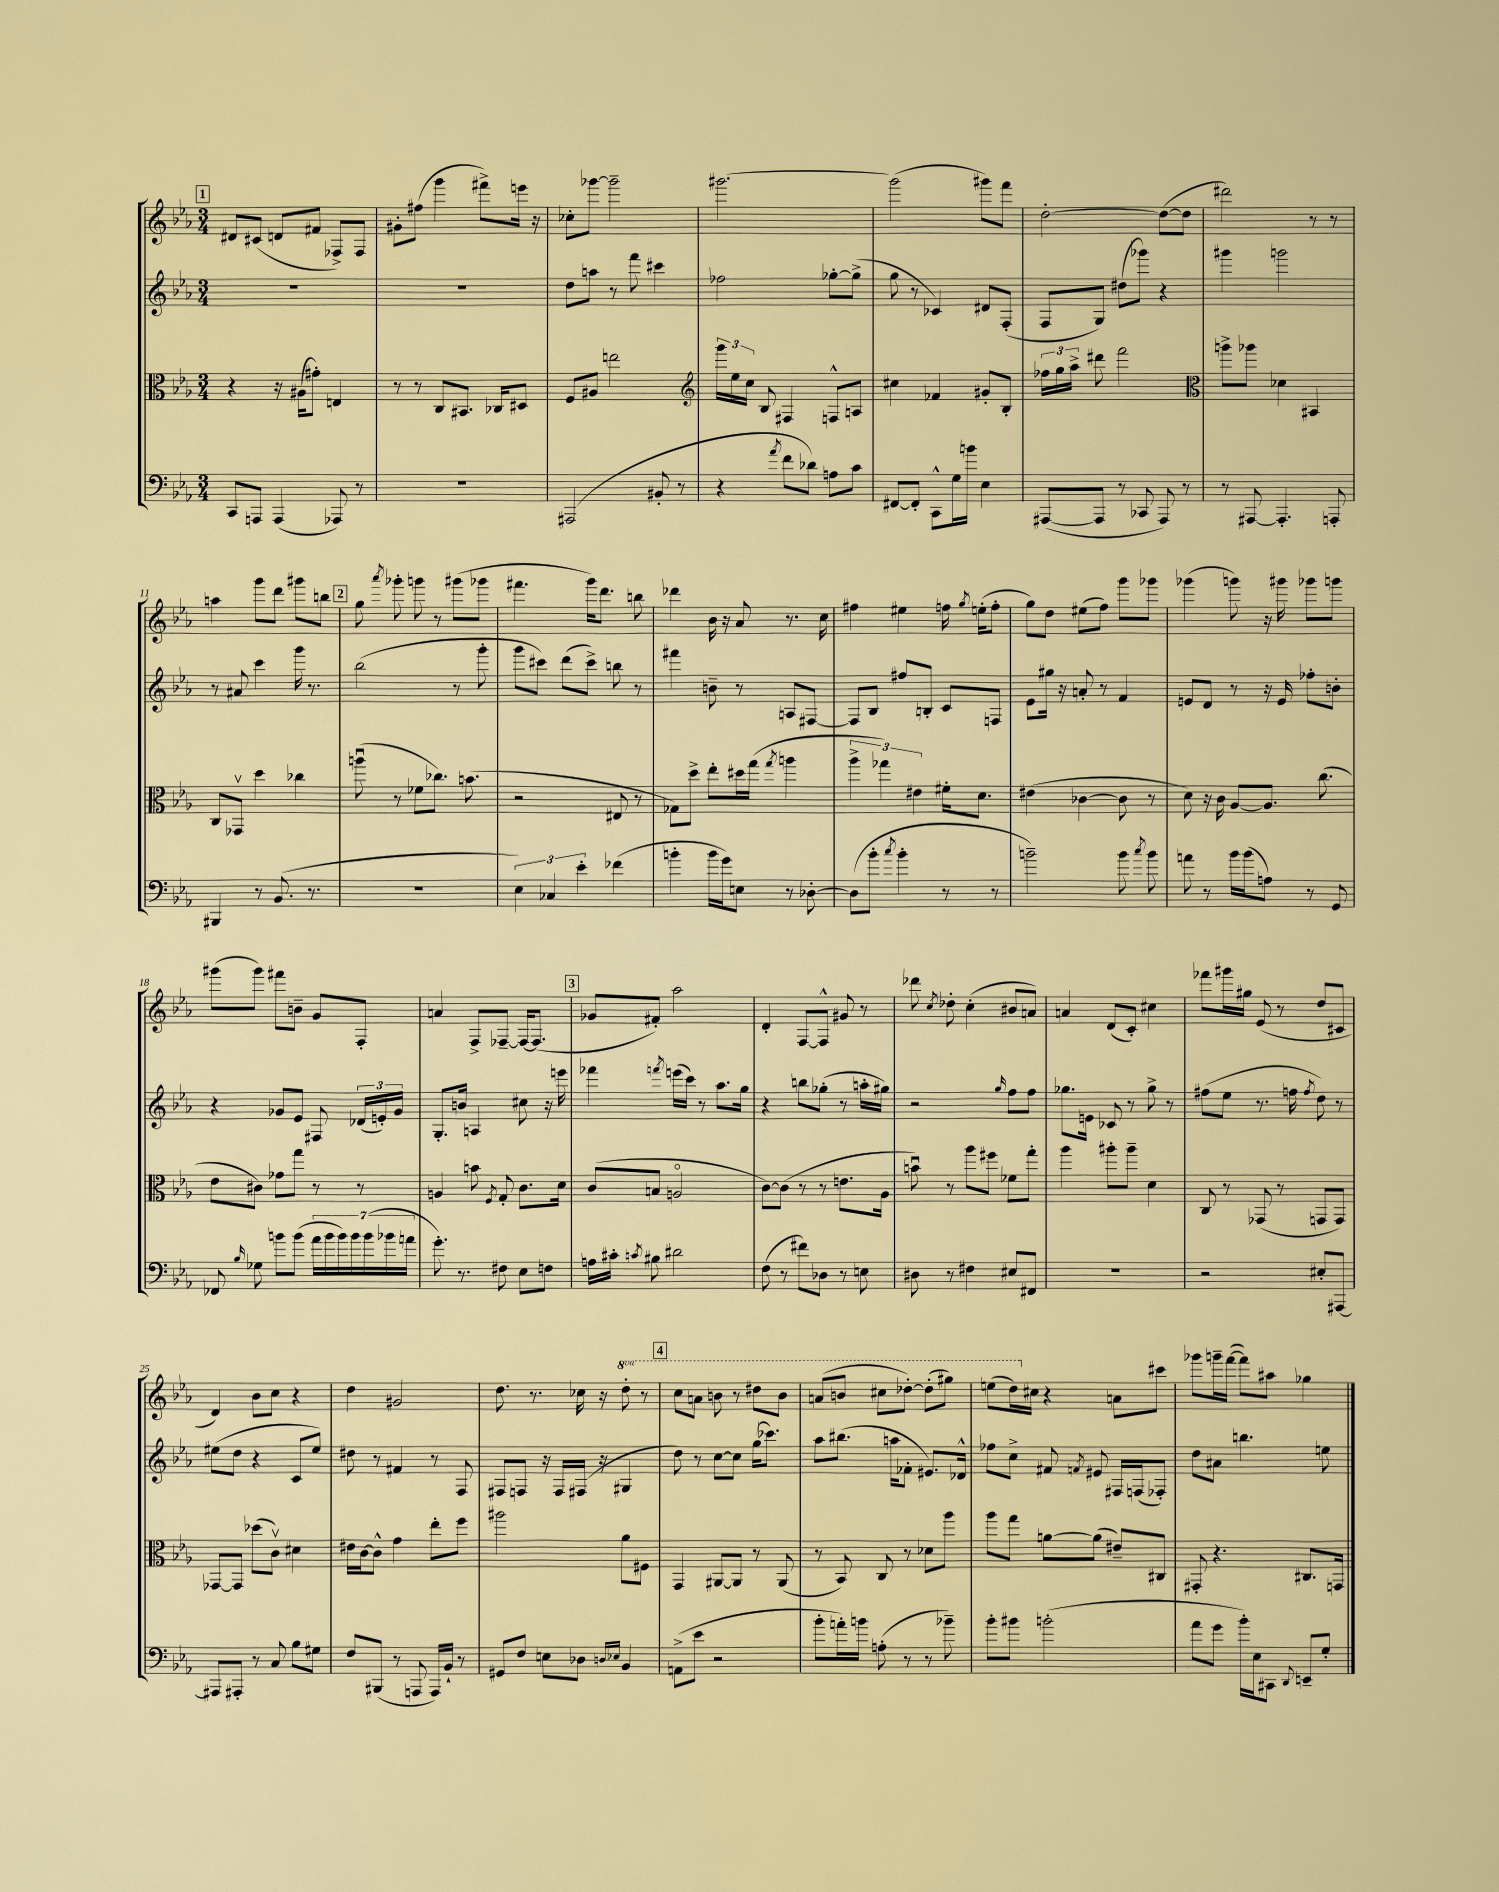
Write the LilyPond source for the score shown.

<<
\new StaffGroup <<
\new Staff = "s0" {
    \clef treble \key ees \major \numericTimeSignature \time 3/4 \set Staff.ottavationMarkups = #ottavation-simple-ordinals
    \autoBeamOff \mark \markup { \box "1" } dis'8[ cis'8]( d'8[ fis'8] fes8[->) fes8] |
    gis'8[-. fis''8]( g'''4 fis'''8[->) e'''16] r16 |
    ces''8[-. ges'''8]~ ges'''2-- |
    gis'''2.~ |
    gis'''2( gis'''8[) f'''8] |
    d''2~-. d''8[~( d''8] |
    dis'''2) r8 r8 |
    a''4 g'''8[ d'''8] gis'''8[ b''8] |
    \mark \markup { \box "2" } g''8 \acciaccatura { aes'''8 } ges'''8-. g'''8 r8 gis'''8[( ges'''8] |
    fis'''4. g'''16[) d'''8.] b''8 |
    des'''4 bes'16 r16 aes'8 r8. c''16 |
    fis''4 eis''4 f''16 \acciaccatura { g''8 } e''16[-.( f''8]-. |
    g''8[) d''8] eis''8[( f''8]) g'''8[ ges'''8] |
    ges'''4( g'''8) r16 gis'''16 ges'''8[ g'''8] |
    gis'''8[( gis'''8]) fis'''8[ b'8]-- g'8[ f8]-. |
    a'4 f8[-> fes8]~-- fes16[~ fes8.]( |
    \mark \markup { \box "3" } ges'8[ fis'8]-.) aes''2 |
    d'4-. f8[~ f8]-^ gis'8 r8 |
    des'''8 \acciaccatura { c''8 } des''8-. c''4-.( bis'8[ a'8]) |
    a'4 d'8[( c'8]-.) cis''4 |
    fes'''8[ gis'''16 gis''16] ees'8( r8 d''8[ cis'8] |
    d'4) bes'8[ c''8] r4 |
    d''4 gis'2 |
    d''8. r8. ces''16 r16 \ottava #1 d'''8-. r8 |
    \mark \markup { \box "4" } c'''8[ a''8] b''8 r8 dis'''8[ b''8] |
    a''8[( b''8] cis'''8[ des'''8]~-.) des'''8[-.( gis'''8]) |
    e'''8[( d'''16) \ottava #0 cis''16] r4 a'8[ cis'''8] |
    ges'''8[ g'''16-- f'''16]~( f'''8[) ais''8] ges''4 \bar "|." |
}
\new Staff = "s1" {
    \clef treble \key ees \major \numericTimeSignature \time 3/4
    \autoBeamOff \mark \markup { \box "1" } R2. |
    R2. |
    d''8[ a''8] r8 f'''8 cis'''4 |
    fes''2 ges''8[~-. ges''8]->( |
    g''8 r8 ces'4) dis'8[ f8]-.( |
    f8[ g8]) dis''8[( ges'''8]) r4 |
    gis'''4 g'''2 |
    r8 ais'8 c'''4 g'''16 r8. |
    \mark \markup { \box "2" } bes''2( r8 g'''8-. |
    g'''8[ cis'''8]) d'''8[( cis'''8]->) b''8 r8 |
    fis'''4 b'8-- r8 a8[ fis8]~ |
    fis8[ bes8] fis''8[ b8]-. c'8[ f8] |
    ees'8[ gis''16] r16 a'8-. r8 f'4 |
    e'8[ d'8] r8 r16 e'16 fes''8[-. b'8]-. |
    r4 ges'8[ ees'8] fis8 \tuplet 3/2 { des'16[( e'16-.) ges'16] } |
    g8.[-. b'16] a4 cis''8 r16 e'''16 |
    \mark \markup { \box "3" } fes'''4 \acciaccatura { f'''8 } e'''16[( c'''16]) r8 aes''8.[ g''16] |
    r4 b''8[ ges''8]-.( r8 a''16[-. gis''16]) |
    r2 \grace { g''16 } f''8[ f''8] |
    ges''8.[ e'16] ces'8 r8 ges''8-> r8 |
    fis''8[( ees''8] r8. f''16 \acciaccatura { f''8 } d''8) r8 |
    eis''8[( d''8] r4 c'8[ eis''8]) |
    dis''8 r8 fis'4 r8 f8 |
    fis8[ f8] r16 f16[ fis16]( r16 gis4 |
    \mark \markup { \box "4" } d''8) r8 c''8[~ c''8] g''16[( ces'''8.]) |
    aes''8[ bis''8.]( a''16[ fes'8]-. eis'8.[) des'16]-^ |
    fes''8[ c''8]-> fis'8 \acciaccatura { f'8 } eis'8 fis16[ f16( fes8]-.) |
    d''8[ ais'8] b''4. e''8 \bar "|." |
}
\new Staff = "s2" {
    \clef alto \key ees \major \numericTimeSignature \time 3/4
    \autoBeamOff \mark \markup { \box "1" } r4 r16 ais16[( gis'8]-.) e4 |
    r8 r8 c8[ bis,8.] ces16[ dis8] |
    f8[ ais8] e''2 |
    \clef treble \tuplet 3/2 { g'''16[ ees''16 c''16] } bes8 fis4 f8[-^ a8] |
    cis''4 fes'4 gis'8[-. bes8]-. |
    \tuplet 3/2 { fes''16[ g''16 aes''16]-> } dis'''8 f'''2 |
    \clef alto a''8[-> aes''8] des'4 bis,4 |
    c8[ ges,8]\upbow d''4 ces''4 |
    \mark \markup { \box "2" } a''8\downbow( r8 fes'8[ ces''8.]) b'8.( |
    r2 eis8 r8 |
    ges8[) d''8]-> ees''8[-. dis''16 g''16]( \acciaccatura { g''8 } a''4 |
    \tuplet 3/2 { aes''4-> ges''4) eis'4 } fis'16[-. d'8.] |
    eis'4( ces'4~ ces'8 r8 |
    d'8) r16 c'16 aes8[~ aes8.] c''8.( |
    ees'8[ cis'8]) ges'8[ g''8] r8 r8 |
    a4 b'8 \acciaccatura { f8 } g8-. c'8.[ d'16] |
    \mark \markup { \box "3" } c'8[( b8] a2\flageolet |
    c'8[~) c'8]( r8 r8 e'8.[ aes16] |
    b'8\downbow) r8 aes''8[ fis''8] fes'8[ g''8]-. |
    aes''4 ais''8[-. ais''8]-- d'4 |
    c8 r8 ges,8( r8 g,8[ g,8]) |
    ges,8[~ ges,8] des''8[( c'8]\upbow) dis'4 |
    eis'16[ c'16~ c'8]-^ g'4 ees''8[-. f''8] |
    ais''2 aes'8[ fis8] |
    \mark \markup { \box "4" } g,4 ais,8[~ ais,8] r8 ais,8( |
    r8 bes,8) c8 r8 des'8[ aes''8] |
    aes''8[ g''8] a'8[~ a'8]( eis'8[--) cis8] |
    gis,8-. r4. cis8.[ g,16] \bar "|." |
}
\new Staff = "s3" {
    \clef bass \key ees \major \numericTimeSignature \time 3/4
    \autoBeamOff \mark \markup { \box "1" } c,8[ a,,8] a,,4( aes,,8) r8 |
    R2. |
    ais,,2( bis,8-. r8 |
    r4 \acciaccatura { aes'8 } f'8[ des'8]) a8[ c'8] |
    fis,8[~ fis,8]-. c,8[-^ g16 b'16] ees4 |
    ais,,8[~( ais,,8] r8 ces,8 ais,,8) r8 |
    r8 ais,,8~ ais,,4.-. a,,8-. |
    bis,,4 r8 bes,8.( r8. |
    \mark \markup { \box "2" } R2. |
    \tuplet 3/2 { ees4) ces4 ees'4-. } fes'4( |
    b'4-. b'16[ g'16) e8] r8 des8~-. |
    des8[( bes'8]-. \acciaccatura { c''8 } bes'4-. r8 r8 |
    b'2--) b'8 \acciaccatura { c''8 } b'8 |
    a'8 r8 bes'16[ bes'16( a8]) r8 g,8 |
    fes,8 \grace { bes16 } ges8 b'8[ b'8]( \tuplet 7/4 { aes'16[ b'16 b'16) b'16 b'16( bes'16 a'16] } |
    g'8.-.) r8. fis8 ees8[ f8] |
    \mark \markup { \box "3" } a16[ cis'16]-. \acciaccatura { c'8 } bis8 dis'2 |
    f8( r8 fis'8[) des8] r8 e8 |
    dis8 r8 fis4 eis8[ fis,8] |
    R2. |
    r2 eis8[-. ais,,8]~ |
    ais,,8[ ais,,8]-. r8 c8 bes8[ gis8] |
    f8[ bis,,8]( r8 a,,8 a,,16[) bes,16]-! r8 |
    gis,8[ f8] e8[ des8] \grace { d16[ ees16] } bes,4 |
    \mark \markup { \box "4" } a,8[->( ees'8] r2 |
    bes'8[-. a'16-.) b'16] a8-.( r8 r8 bes'8--) |
    bes'8[-. bis'8] b'2-.( |
    aes'8[ g'8] bes'16[-.) ees16 cis,8] \appoggiatura { d,8 } e,8[-- g8]-. \bar "|." |
}
>>
>>
\layout { \context { \Score currentBarNumber = #4 } }
